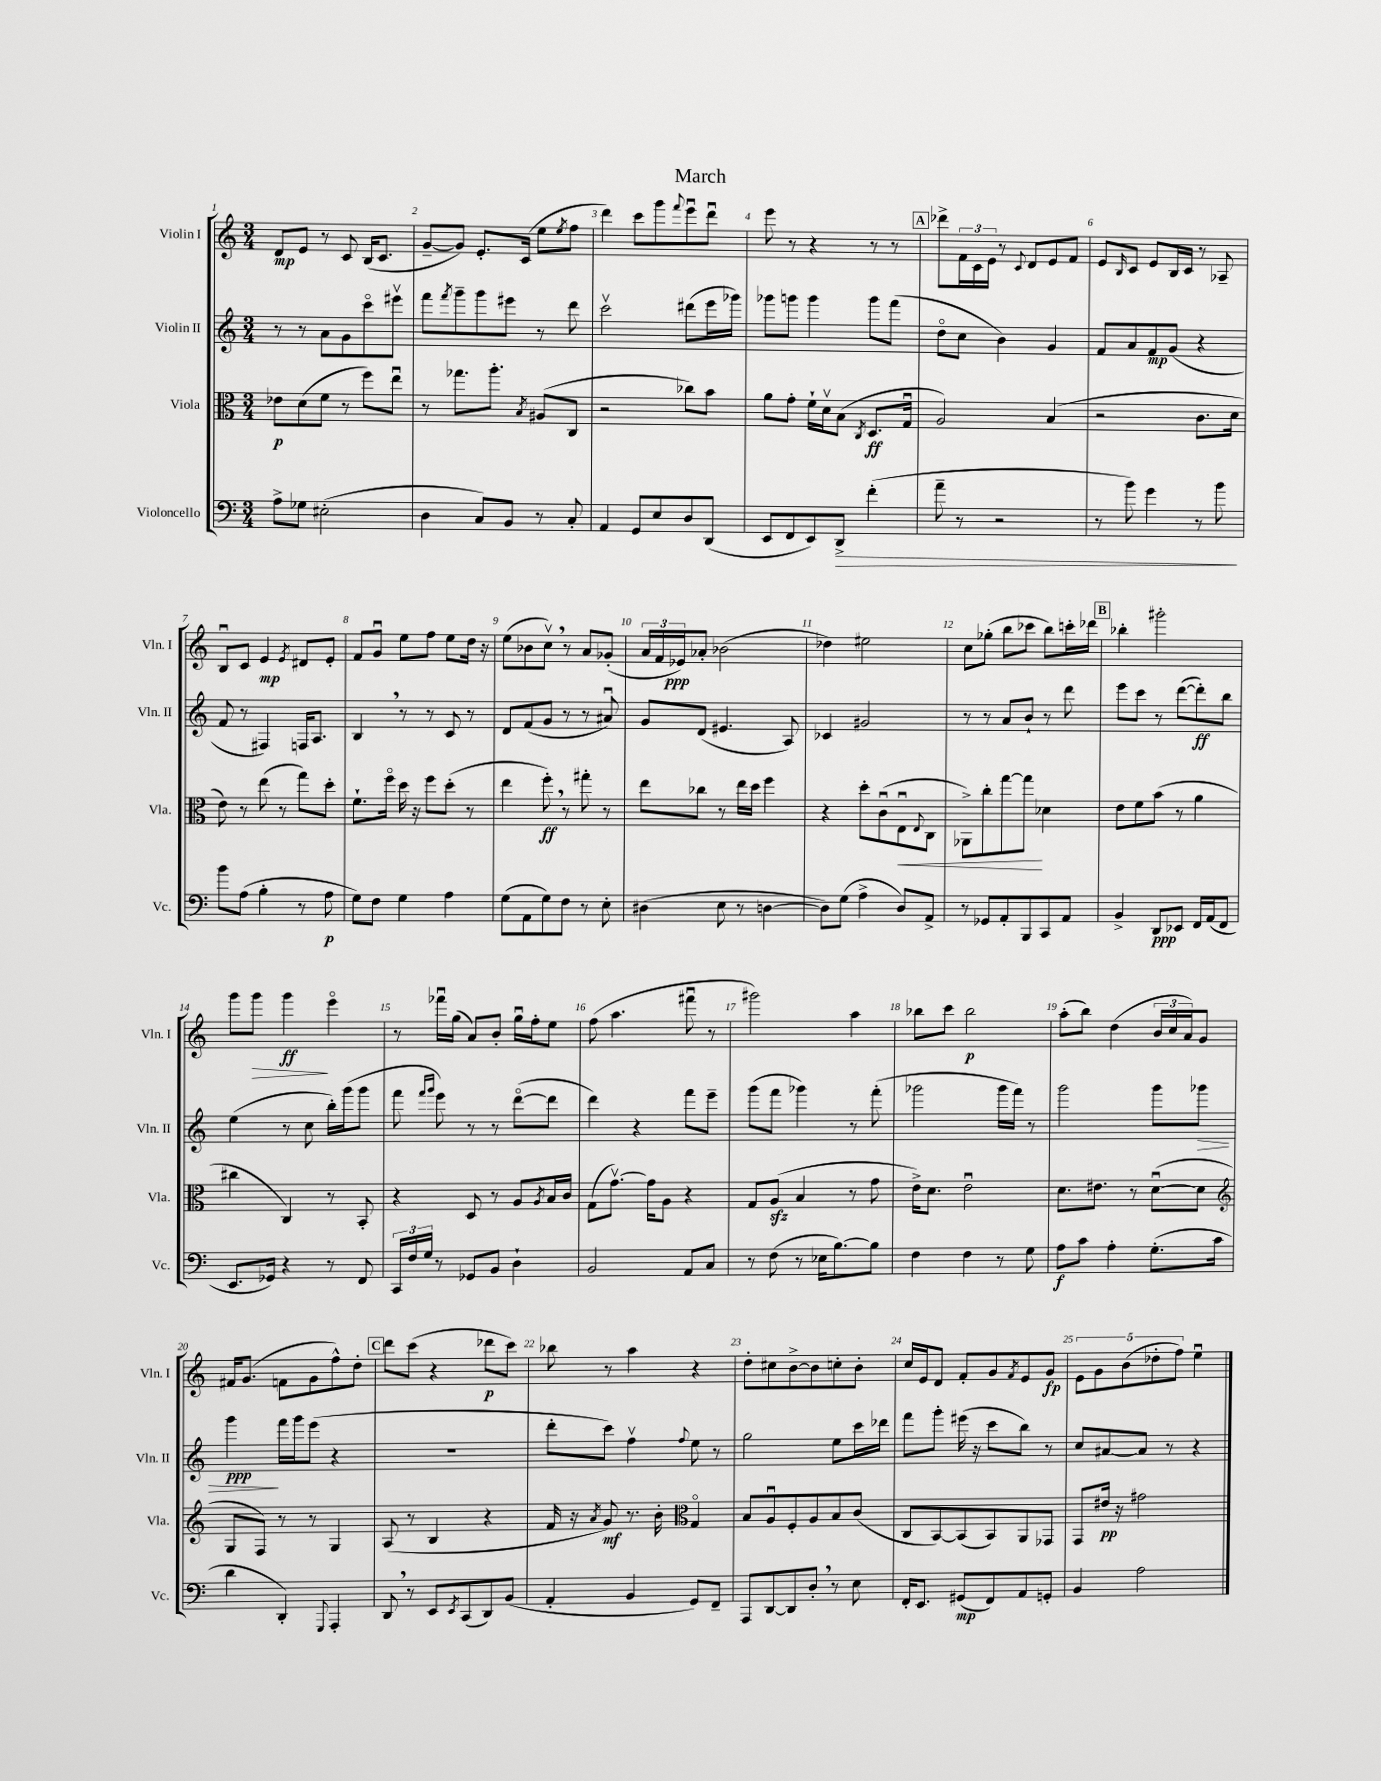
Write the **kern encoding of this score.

**kern	**kern	**kern	**kern
*staff4	*staff3	*staff2	*staff1
*clefF4	*clefC3	*clefG2	*clefG2
*k[]	*k[]	*k[]	*k[]
*M3/4	*M3/4	*M3/4	*M3/4
8A^\L	8e-\L	8r	8d/L
8G-\J	(8d\	8r	8e/J
(2E#'\	8f\J	8a\L	8r
.	8r	8g\	8c/
.	8ff\L)	8ccco\	(16B/LK
.	.	.	8.c/J
.	8eeu\J	8eee#v\J	.
=	=	=	=
4D\	8r	8fff\L	[8g~/L
.	.	8qfff/	.
.	8.gg-\L	8ggg~\	8g/]J)
8C/L)	.	8ggg\	8.e'/L
.	8.aa'\J	.	.
8BB/J	.	8eee#\J	.
.	.	.	(16c/Jk
.	8qB/	.	.
8r	(8A#/L	8r	8ee\L
.	.	.	8qee/
8C'/	8C/J	8ddd\	8ff\J
=	=	=	=
4AA/	2r	2cccv\	4ddd\)
8GG/L	.	.	8ccc\L
8E/	.	.	8ggg\
.	.	.	8qqfff/
8D/	8cc-\L)	(8ddd#\L	8eeeu\
(8DD/J	8b\J	16eee\L	8dddu\J
.	.	16ggg-\JJ)	.
=	=	=	=
8EE/L	8a\L	8ggg-\L	8eee\
8FF/	8g'\J	8ggg\J	8r
8EE/)	16f`\LL	4ggg\	4r
.	16dv\J	.	.
8DD^/J	(8B\J	.	.
.	8qC/	.	.
(4f'\	8.D/L	8ggg\L	8r
.	.	(8fff\J	8r
.	16Gu/Jk	.	.
=	=	=	=
8a~\	2A/)	8ddo\L	8ddd-^\L
8r	.	8cc\J	24f\L
.	.	.	24c\
.	.	.	24e\JJ
2r	.	4b\)	8r
.	.	.	8qqc/
.	.	.	8d/L
.	(4B/	4g/	8e/
.	.	.	8f/J
=	=	=	=
8r	2r	8f/L	8e/L
.	.	.	16qqB/
8b\)	.	8a/	8c/J
4g\	.	8f/	8e/L
.	.	(8g/J	16B/L
.	.	.	16c/JJ
8r	8.c\L	4r	8r
8b\	.	.	8A-~/
.	16d\Jk	.	.
=	=	=	=
8b\L	8e\)	8f/	8Bu/L
(8A\J	8r	8r	8c/J
4B'\	(8ee\	4F#/)	4e/
.	8r	.	.
.	.	.	8qe/
8r	8gg\L)	16F/LK	8d#/L
.	.	8.A/J	.
8A\	8dd'\J	.	8e'/J
=	=	=	=
8G\L)	8.f`\L	4B/	8f/L
8F\J	.	.	8gu/J
.	16ffo\Jk	.	.
4G\	16dd\	8r	8ee\L
.	16r	.	.
.	8ff\L	8r	8ff\J
4A\	(8dd'\J	8c/	8ee\L
.	8r	8r	16dd\Jk
.	.	.	16r
=	=	=	=
(8G\L	4ee\	8d/L	(8ee\L
8AA\	.	(8f/	8b-\
8G\)	8ff'\)	8g/J	8ccv\J)
8F\J	8r	8r	8r
8r	8gg#'\	8r	8a/L
8E'\	8r	8a#u/)	(8g-'/J
=	=	=	=
(4D#\	8ee\L	8g/L	24a/LL
.	.	.	24f/
.	.	.	24e-/J)
.	8cc-\J	(8d/J	8a-'/J
8E\	8r	4.e#/	(2b-\
8r	16ee\LL	.	.
.	16dd\JJ	.	.
[4D\	4ff\	.	.
.	.	8A/)	.
=	=	=	=
8D\]L)	4r	4c-/	4dd-\)
(8G\J	.	.	.
4A^\	8dd'\L	2g#/	2ee#\
.	(8cu\	.	.
8D/L)	8Eu\	.	.
.	8qqE/	.	.
8AA^/J	8C\J	.	.
=	=	=	=
8r	8AA-^\L)	8r	8cc\L
8GG-/L	8cc'\	8r	(8gg-'\J
8AA'/	[8gg\	8a/L	8bb\L
8BBB/	8gg\]J	8b`/J	8ccc-\J
8CC/	4d-\	8r	8bb\L)
8AA/J	.	8ddd\	16ccc'\L
.	.	.	16ddd-\JJ
=	=	=	=
4BB^/	8e\L	8eee\L	4bb-'\
.	8f\	8ccc\J	.
8DD/L	(8b\J	8r	2ggg#'\
8EE-/J	8r	([8ddd\L	.
16FF/LL	4a\	8ddd'\])	.
(16AA/J	.	.	.
8FF/J	.	8bb\J	.
=	=	=	=
8.EE/L	4cc#\	(4ee\	8ggg\L
.	.	.	8ggg\J
16GG-/Jk)	.	.	.
4r	4C/)	8r	4ggg\
.	.	8cc\	.
8r	8r	16bb'\LL)	4eeeo\
.	.	(16ggg\J	.
8FF/	8BB'/	8ggg\J	.
=	=	=	=
24CC/LL	4r	8fff\	8r
24F/	.	.	.
24G/JJ	.	.	.
.	.	16qqfff/LL	.
.	.	16qqggg/JJ	.
8r	.	8eee\)	16fff-u\LL
.	.	.	(16gg\JJ
8GG-/L	8D/	8r	8a/L)
8BB/J	8r	8r	8b'/J
4D`\	8A/L	([8dddo\L	16ggu\LL
.	.	.	16ff'\J
.	8qA/	.	.
.	16B/L	8ddd\]J	8ee\J
.	16c/JJ	.	.
=	=	=	=
2BB/	(8G\L	4ddd\)	(8ff\
.	[8.gv\J)	.	4.aa\
.	.	4r	.
.	16g\]LK	.	.
.	8A\J	.	.
8AA/L	4r	8fff\L	8fff#u\
8C/J	.	8eee~\J	8r
=	=	=	=
8r	8G/L	(8ggg\L	2ggg#\)
(8F\	(8A/J	8fff\J	.
8r	4B/	4ggg-\)	.
16E-\LK	.	.	.
[8.B\)	.	.	.
.	8r	8r	4aa\
8B\]J	8g\	(8fff'\	.
=	=	=	=
4F\	16e^\LK)	2ggg-\	8bb-\L
.	8.d\J	.	.
.	.	.	8ccc\J
4F\	2eu\	.	2bb-\
8r	.	16ggg-\LL	.
.	.	16fff\JJ)	.
8G\	.	8r	.
=	=	=	=
8A\L	8.d\L	2ggg\	(8aa'\L
8c\J	.	.	8bb\J)
.	8.e#\J	.	.
4A'\	.	.	(4dd\
.	8r	.	.
(8.G'\L	([8du\L	8ggg\L	24b/LL
.	.	.	24cc/
.	.	.	24a/J)
.	8d\]J	8ggg-\J	8g/J
16c\Jk	.	.	.
=	=	=	=
*	*clefG2	*	*
4d\	8G/L	4ggg\	16f#/LK
.	.	.	(8.g/J
.	8F/J)	.	.
4DD'/)	8r	16fff\LL	8f\L
.	.	16ggg\J	.
.	8r	(8eee\J	8g\
8qqGGG/	.	.	.
4AAA'/	4G/	4r	8ff^^\)
.	.	.	8dd'\J
=	=	=	=
8DD/	(8A/	2.r	8ddd\L
8r	8r	.	(8ccc\J
8EE/L	4B/	.	4r
8qEE/	.	.	.
(8CC/	.	.	.
8DD/)	4r	.	8ddd-\L
(8BB/J	.	.	8ccc\J)
=	=	=	=
4AA'/	16f/	8ddd'\L	8bb-\
.	16r	.	.
.	8qa/	.	.
.	8g/)	8ccc\J)	8r
4BB/	8.r	4ffv\	4aa\
.	16b'\	.	.
*	*clefC3	*	*
.	.	8qqff/	.
8GG/L)	4Go/	8ee\	4r
8FF~/J	.	8r	.
=	=	=	=
8AAA/L	8B/L	2gg\	8dd'\L
[8DD/	8Au/	.	8cc#\
8DD/]	8F'/	.	[8b^\
8D'/J	8A/	.	8b\]
8r	8B/	8ee\L	8cc'\
8E\	(8c/J	16ccc\L	8b'\J
.	.	16ddd-\JJ	.
=	=	=	=
16FF'/LK	8C/L	8fff\L	16cc/LL
8.EE/J	.	.	16e/J
.	[8BB/)	8ggg'\J	8d/J
(8GG#/L	(8BB/]	(16eee#\	8f'/L
.	.	16r	.
8FF/)	8BB/)	8ccc\L	8g/
.	.	.	8qf/
8AA/	8AA/	8bb\J)	8e/
8GG'/J	8GG-/J	8r	8g/J
=	=	=	=
4BB/	8GG/L	8cc/L	10e\L
.	.	.	10g\
.	16e#/Jk	[8a#/	.
.	16r	.	.
.	.	.	(10b\
2A\	2g#\	8a#/]J	.
.	.	.	10dd-'\
.	.	8r	.
.	.	.	10ff\J)
.	.	4r	4eeu\
==	==	==	==
*-	*-	*-	*-
